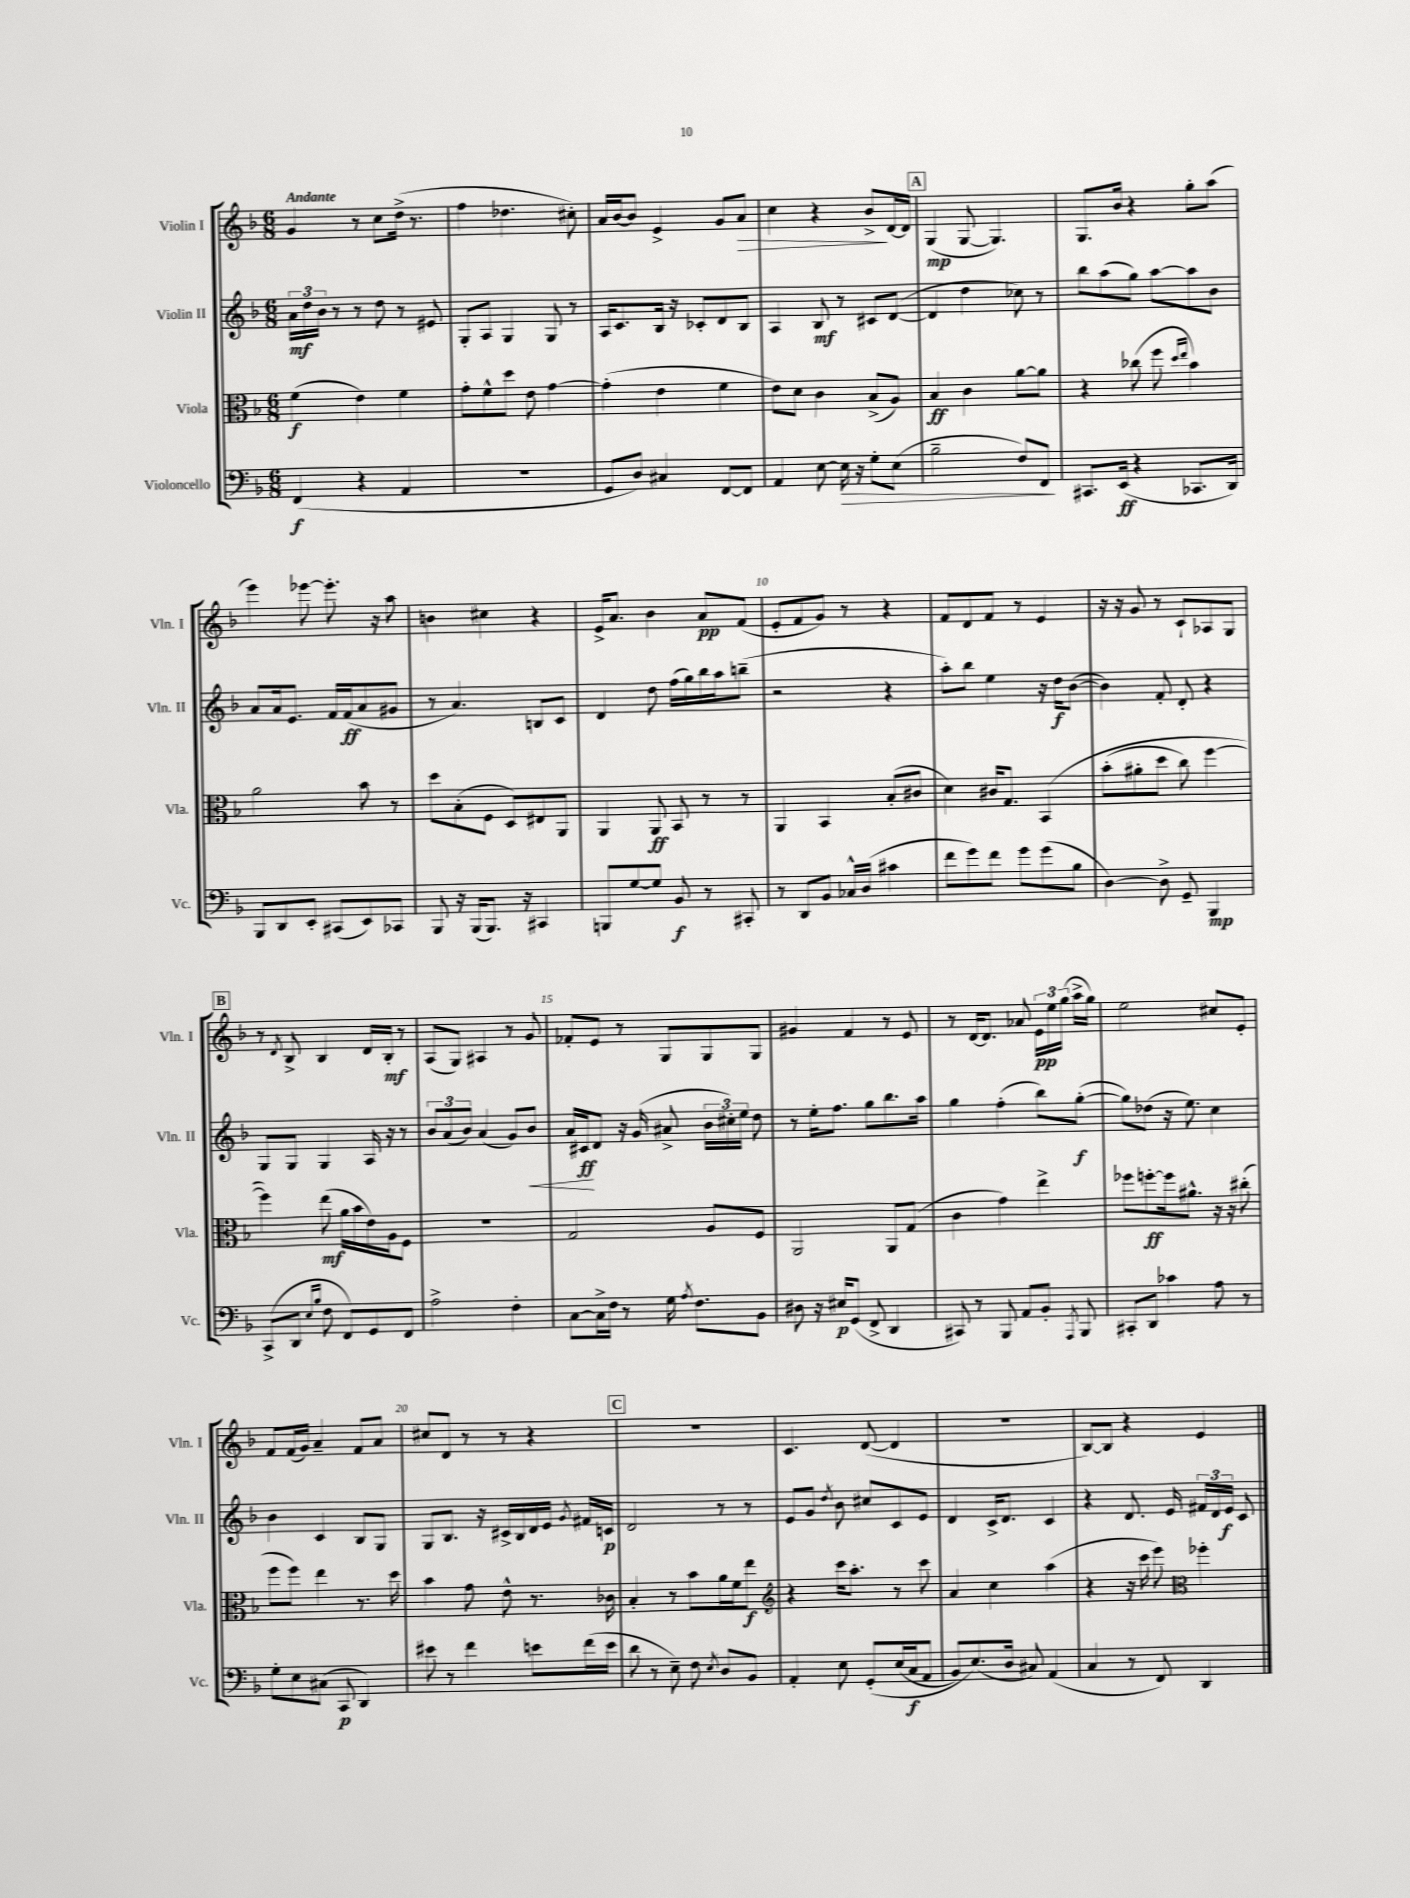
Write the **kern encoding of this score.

**kern	**kern	**kern	**kern
*staff4	*staff3	*staff2	*staff1
*clefF4	*clefC3	*clefG2	*clefG2
*k[b-]	*k[b-]	*k[b-]	*k[b-]
*M6/8	*M6/8	*M6/8	*M6/8
(4FF	(4f	24a	4g
.	.	24dd	.
.	.	24b-	.
.	.	8r	.
4r	4e)	8r	8r
.	.	8dd	8cc
4AA	4f	8r	(16dd^
.	.	.	8.r
.	.	8e#	.
=	=	=	=
2.r	8g'	8G'	4ff
.	8f^^	8A	.
.	8dd	4G	4.dd-
.	8e	.	.
.	[4g	8G	.
.	.	8r	8cc#')
=	=	=	=
8GG	(4g']	16A	16a
.	.	8.c	[16b-
8D)	.	.	8b-]
4C#	4e	16B-	4e^
.	.	16r	.
.	.	8c-'	.
[8FF	4f	8d	8g
8FF]	.	8B-	8a
=	=	=	=
4AA	8e)	4A	4cc
.	8d	.	.
[8E	4c	8B-	4r
16E]	.	8r	.
16r	.	.	.
8G'	(8B-^	8c#	8b-^
(8E	8A)	([8d	[16d
.	.	.	16d]
=	=	=	=
2B-~	4B-	4d]	(4G
.	4c	4dd	[8G
.	.	.	4.G])
8F)	[8a	8cc-)	.
8FF	8a]	8r	.
=	=	=	=
8.CC#	4r	8bb-	8.G
.	.	(8aa	.
(16EE	.	.	16b-
4r	(8cc-	8gg)	4r
.	8ff	[8aa	.
.	16qqdd	.	.
.	16qqee	.	.
8.CC-	4b-)	8aa]	8gg'
.	.	8b-	(8aa
16DD)	.	.	.
=	=	=	=
8BBB-	2a	8a	4eee)
8DD	.	16a	.
.	.	8.e	.
8EE'	.	.	[8eee-
(8CC#	.	16f	8.eee-']
.	.	(16f	.
8EE)	8b-	8a	.
.	.	.	16r
8CC-	8r	8g#	8aa
=	=	=	=
8BBB-	8dd	8r	4b
16r	(8B-'	4.a)	.
(16BBB-	.	.	.
8.BBB-)	8F	.	4cc#
.	8D)	.	.
16r	.	.	.
4CC#	8E#	8B	4r
.	8AA	8c	.
=	=	=	=
8BBB	4AA	4d	16e^
.	.	.	8.a
[8G	.	.	.
8G]	8AA	8dd	4b-
8BB-	8BB-	(16ff	.
.	.	16gg)	.
8r	8r	16bb-	8a
.	.	16aa	.
8CC#'	8r	(8bb~	(8f
=	=	=	=
8r	4AA	2r	8e'
8DD	.	.	8f
8BB-	4BB-	.	8g)
16C-^^	.	.	8r
(16D	.	.	.
4c#	(8B-'	4r	4r
.	8c#	.	.
=	=	=	=
8f	4d)	8aa')	8f
8g)	.	8bb-	8d
8f	16c#	4ee	8f
.	8.G	.	.
8g	.	.	8r
(8g	&(4BB-	16r	4e
.	.	16dd	.
8B-	.	([8b-	.
=	=	=	=
[4D)	(8b-'	4b-])	16r
.	.	.	16r
.	8a#'	.	8g
8D^]	8dd	8f'	8r
8GG~	8cc)	8d'	8c`
4BBB-	[4ff	4r	8A-
.	.	.	8G
=	=	=	=
(8CC^	4ff]&)	8G	8r
.	.	.	8qd
8DD	.	8G	8B-^
16qqE	.	.	.
16qqB-	.	.	.
8F	(8ee	4G	4B-
8FF)	16a	.	.
.	16b-	.	.
8GG	16e)	16A	16d
.	16A	16r	16B-'
8FF	8F	8r	8r
=	=	=	=
2A^	2.r	12b-	(8A
.	.	(12a	.
.	.	.	8G)
.	.	12b-)	.
.	.	(4a	4A#
4F'	.	8g)	8r
.	.	8b-	8g
=	=	=	=
[8C	2G	16a	8f-'
.	.	16c#	.
16C^]	.	8d	8e
16F	.	.	.
8r	.	16r	8r
.	.	(16g	.
16G	.	8a#^	8G
8qA	.	.	.
8.F	.	.	.
.	8A	24b-	8G
.	.	24cc#')	.
.	.	24ee	.
8BB-	8F	8dd	8G
=	=	=	=
8D#	2AA	8r	4g#
16r	.	16ee'	.
16E#	.	8.ff	.
(8GG	.	.	4f
8FF^	.	8gg	.
4DD	8AA	8.bb-	8r
.	(8G	.	8e
.	.	16aa	.
=	=	=	=
8CC#)	4c	4gg	8r
8r	.	.	[16d
.	.	.	8.d]
8BBB-	4g)	(4ff'	.
8AA	.	.	8a-
8BB-'	4ee^	8bb-)	24e
.	.	.	24ee
.	.	.	(24gg
8qAAA	.	.	.
8BBB-	.	([8gg'	16aa^
.	.	.	16gg)
=	=	=	=
8CC#'	8ff-	8gg])	2ee
8DD	[8ff'	(8dd-	.
4c-	16ff]	16r	.
.	8.a#^^	8.ee)	.
8A	16r	4cc	8cc#
.	16r	.	.
8r	(8cc#'	.	8e'
=	=	=	=
8G'	8ff	4b-	8f
8E	8ff)	.	(16f
.	.	.	16g)
(8C#	4ee	4c	4a~
8CC	.	.	.
4DD)	8.r	8B-	8f
.	.	8G	8a
.	16dd	.	.
=	=	=	=
8e#	4b-	8G	8cc#
8r	.	8.B-	8d
4f	8g	.	8r
.	.	16r	.
.	8e^^	16c#^	8r
.	.	16B-	.
8e	8.r	16d	4r
.	.	16e	.
.	.	8qg	.
(16f	.	16f#	.
16e	16c-	16c	.
=	=	=	=
8d	4B-'	2d	2.r
8r	.	.	.
8E~)	8r	.	.
8F	8b-	.	.
8qE	.	.	.
8D	16a	8r	.
.	16f	.	.
8BB-	8ee	8r	.
=	=	=	=
*	*clefG2	*	*
4AA'	4r	8e	4.c
.	.	8g	.
.	.	8qdd	.
8E	16ccc	8b-	.
.	8.aa'	.	.
&(8GG'	.	8cc#	([8d
(16E	8r	8c	4d]
16C	.	.	.
8AA	8ccc	8e	.
=	=	=	=
8BB-)	4a	4d	2.r
(8.E&)	.	.	.
.	4cc	16c^	.
16D	.	8.d	.
8C#)	.	.	.
(4AA	(4aa	4c	.
=	=	=	=
4C	4r	4r	[8B-)
.	.	.	8B-]
8r	16r	8.d	4r
.	16ccc	.	.
8FF)	8eee)	.	.
.	.	16e	.
*	*clefC3	*	*
4DD	4ff-'	24f#	4e
.	.	24d	.
.	.	24e	.
.	.	8c	.
==	==	==	==
*-	*-	*-	*-
